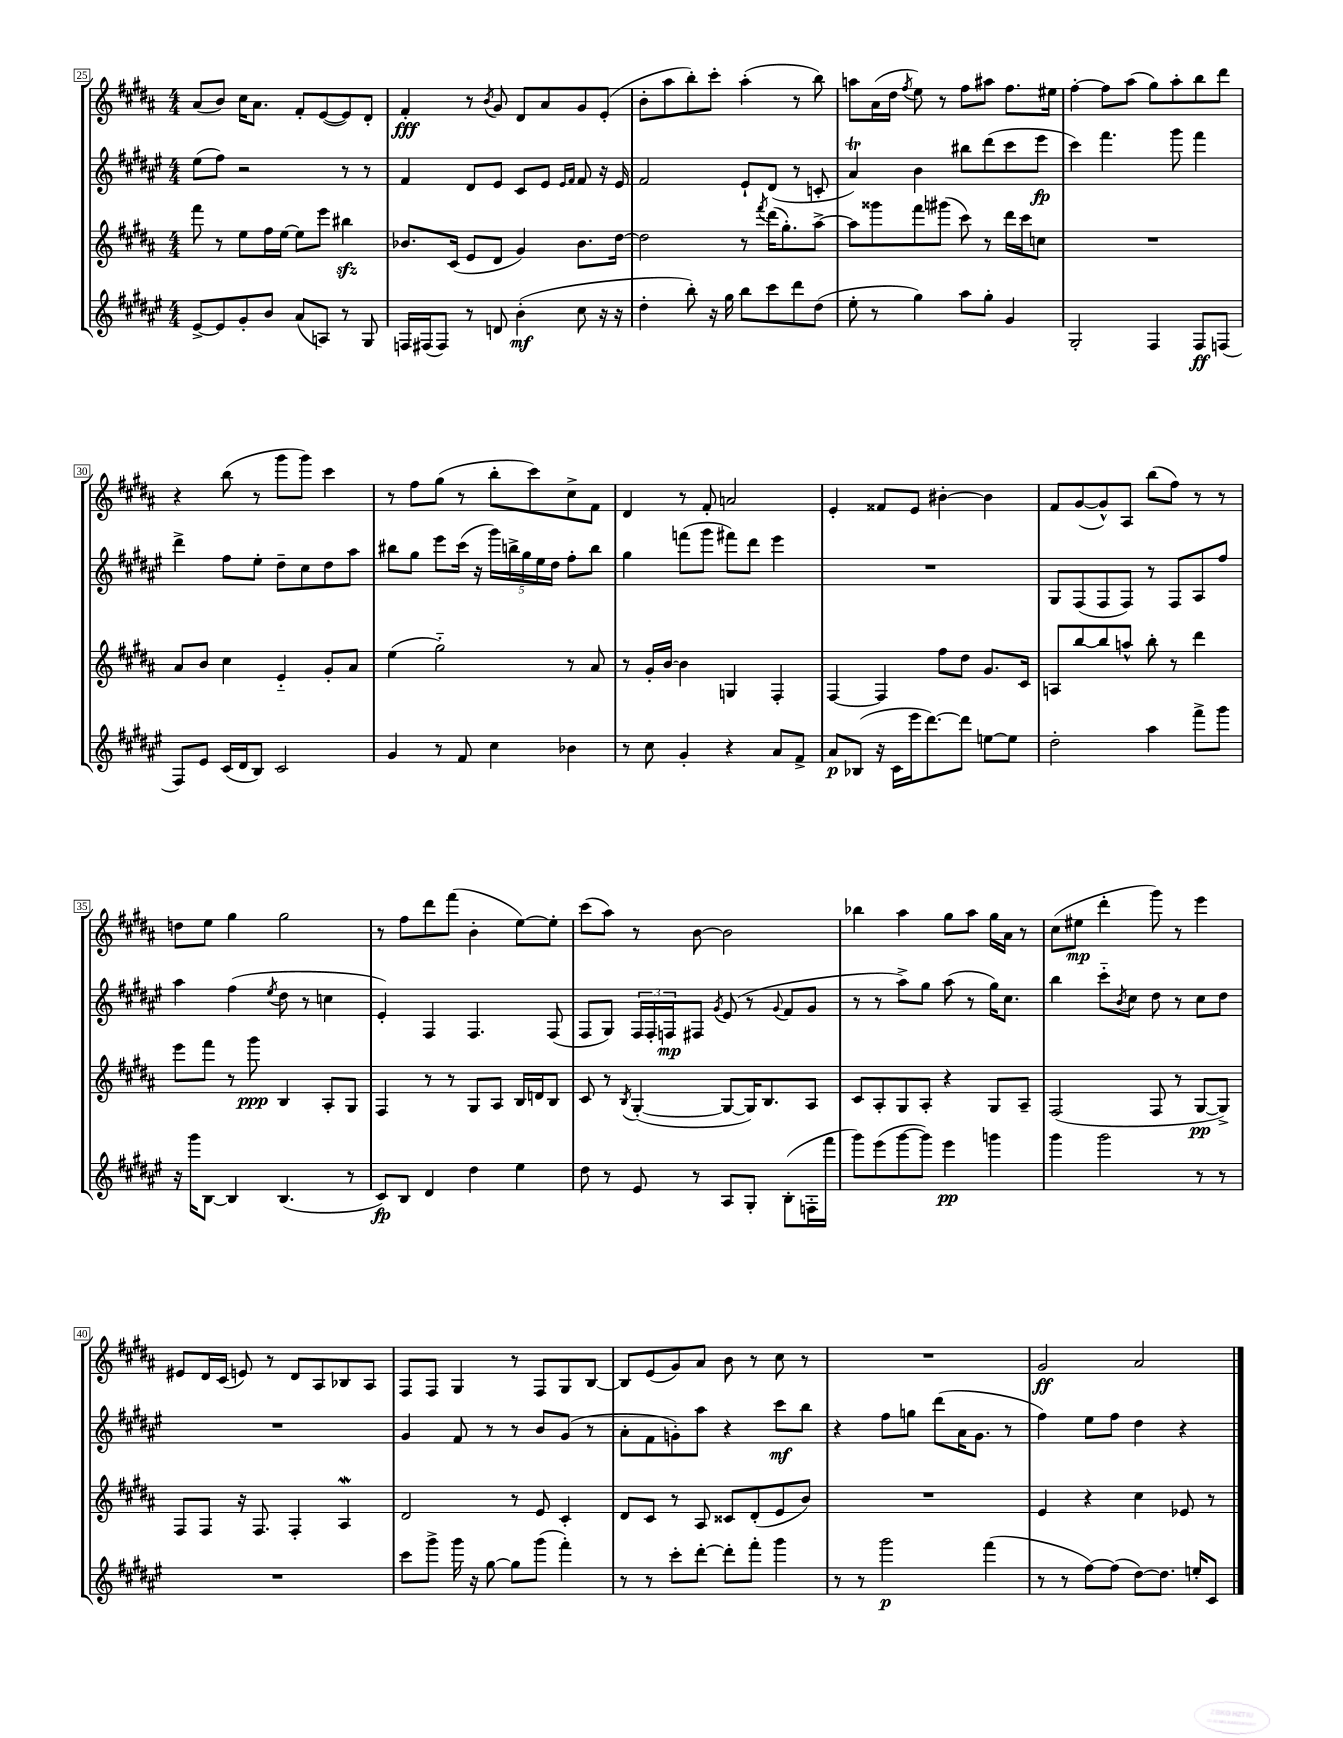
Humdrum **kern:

**kern	**kern	**kern	**kern
*staff4	*staff3	*staff2	*staff1
*clefG2	*clefG2	*clefG2	*clefG2
*k[f#c#g#d#a#e#]	*k[f#c#g#d#a#]	*k[f#c#g#d#a#e#]	*k[f#c#g#d#a#]
*M4/4	*M4/4	*M4/4	*M4/4
[8e#^	8fff#	(8ee#	(8a#
8e#]	8r	8ff#)	8b)
8g#'	8ee	2r	16cc#
.	.	.	8.a#
8b	16ff#	.	.
.	[16ee	.	.
(8a#	8ee]	.	8f#'
8A)	8eee	.	([8e
8r	4bb#	8r	8e])
8G#	.	8r	8d#'
=	=	=	=
16F	8.b-	4f#	4f#'
(16F#	.	.	.
8F#)	.	.	.
.	(16c#	.	.
8r	8e	8d#	8r
.	.	.	8qb
8d	8d#	8e#	8g#
(4b'	4g#)	8c#	8d#
.	.	8e#	8a#
.	.	16qqe#	.
.	.	16qqf#	.
8cc#	8.b-	8f#	8g#
16r	.	16r	(8e'
16r	[16dd#	16e#	.
=	=	=	=
4dd#'	2dd#]	2f#	8b'
.	.	.	8aa#
8bb')	.	.	8bb')
16r	.	.	8ccc#'
16gg#	.	.	.
8bb	8r	8e#`	(4aa#'
.	8qfff#	.	.
8ccc#	(16ddd#	(8d#	.
.	8.gg#')	.	.
8ddd#	.	8r	8r
(8dd#	[8aa#^	8c'	8bb)
=	=	=	=
8ee#'	8aa#]	4a#)	8aa
8r	8ggg##	.	(16a#
.	.	.	16dd#
.	.	.	8qff#
4gg#)	8fff#	4b	8ee)
.	(8ggg#	.	8r
8aa#	8ccc#)	8bb#	8ff#
8gg#'	8r	(8ddd#	8aa#
4g#	16ddd#	8ccc#	8.ff#
.	16ccc#	.	.
.	8cc	8eee#	.
.	.	.	16ee#
=	=	=	=
2G#'	1r	4ccc#)	[4ff#'
.	.	4.fff#	8ff#]
.	.	.	(8aa#
4F#	.	.	8gg#)
.	.	8ggg#	8aa#'
8F#	.	4fff#	8bb
(8F	.	.	8ddd#
=	=	=	=
8F#)	8a#	4ddd#^	4r
8e#	8b	.	.
(16c#	4cc#	8ff#	(8bb
16d#	.	.	.
8B)	.	8ee#'	8r
2c#	4e'~	8dd#~	8ggg#
.	.	8cc#	8ggg#)
.	8g#'	8dd#	4ccc#
.	8a#	8aa#	.
=	=	=	=
4g#	(4ee	8bb#	8r
.	.	8gg#	8ff#
8r	2gg#'~)	8eee#	(8gg#
8f#	.	(16ccc#	8r
.	.	16r	.
4cc#	.	20ggg#)	8bb'
.	.	20bb^	.
.	.	20gg#	.
.	.	.	8ccc#)
.	.	20ee#	.
.	.	20dd#	.
4b-	8r	8ff#'	8cc#^
.	8a#	8bb	8f#
=	=	=	=
8r	8r	4gg#	4d#
8cc#	16g#'	.	.
.	[16b	.	.
4g#'	4b]	(8fff	8r
.	.	8ggg#	8f#'
4r	4G	8fff#)	2a
.	.	8ddd#	.
8a#	4F#'	4eee#	.
8f#^	.	.	.
=	=	=	=
8a#	[4F#	1r	4e'
(8B-	.	.	.
16r	4F#]	.	8f##
16c#	.	.	.
16eee#	.	.	8e
[8.ddd#)	.	.	.
.	8ff#	.	[4b#'
8ddd#]	8dd#	.	.
[8ee	8.g#	.	4b#]
8ee]	.	.	.
.	16c#	.	.
=	=	=	=
2dd#'	8A	8G#	8f#
.	[8bb	(8F#	([8g#
.	8bb]	8F#	8g#^^])
.	8aa^^	8F#)	8A#
4aa#	8bb'	8r	(8bb
.	8r	8F#	8ff#)
8fff#^	4ddd#	8A#	8r
8ggg#	.	8ff#	8r
=	=	=	=
16r	8eee	4aa#	8dd
16ggg#	.	.	.
[8B	8fff#	.	8ee
4B]	8r	(4ff#	4gg#
.	8ggg#	.	.
.	.	8qee#	.
(4.B	4B	8dd#	2gg#
.	.	8r	.
.	8A#'	4cc	.
8r	8G#	.	.
=	=	=	=
8c#)	4F#	4e#')	8r
8B	.	.	8ff#
4d#	8r	4F#	8ddd#
.	8r	.	(8fff#
4dd#	8G#	4.F#	4b'
.	8A#	.	.
4ee#	16B	.	[8ee)
.	16d	.	.
.	8B	(8F#	8ee']
=	=	=	=
8dd#	8c#	8F#	(8ccc#
8r	8r	8G#)	8aa#)
.	8qB	.	.
8e#	([4G#'	24F#	8r
.	.	24F#'	.
.	.	24F	.
8r	.	8F#	[8b
.	.	8qg#	.
8A#	8G#_	(8e#	2b]
8G#'	16G#])	8r	.
.	8.B	.	.
.	.	8qqg#	.
(8B'	.	8f#	.
16F'	8A#	8g#	.
16fff#	.	.	.
=	=	=	=
8ggg#)	8c#	8r	4bb-
(8eee#	8A#'	8r	.
[8ggg#	8G#	8aa#^)	4aa#
8ggg#])	8A#'	8gg#	.
4eee#	4r	(8aa#	8gg#
.	.	8r	8aa#
4ggg	8G#	16gg#)	16gg#
.	.	8.cc#	16a#
.	8A#~	.	8r
=	=	=	=
4ggg#	(2F#	4bb	(8cc#
.	.	.	8ee#
2ggg#	.	8ccc#'~	4ddd#'
.	.	8qb	.
.	.	8cc#	.
.	8F#	8dd#	8ggg#)
.	8r	8r	8r
8r	[8G#	8cc#	4eee
8r	8G#^])	8dd#	.
=	=	=	=
1r	8F#	1r	8e#
.	8F#	.	16d#
.	.	.	(16c#
.	16r	.	8e)
.	8.F#	.	.
.	.	.	8r
.	4F#'	.	8d#
.	.	.	8A#
.	4A#	.	8B-
.	.	.	8A#
=	=	=	=
8ccc#	2d#	4g#	8F#
8ggg#^	.	.	8F#
16ggg#	.	8f#	4G#
16r	.	.	.
[8gg#	.	8r	.
8gg#]	8r	8r	8r
(8ggg#	8e	8b	8F#
4fff#')	4c#'	(8g#	8G#
.	.	8r	[8B
=	=	=	=
8r	8d#	8a#'	8B]
8r	8c#	8f#	(8e
8ccc#'	8r	8g')	8g#)
[8ddd#'	8A#	8aa#	8a#
8ddd#']	8c##	4r	8b
8fff#'	(8d#'	.	8r
4ggg#	8e	8ccc#	8cc#
.	8b)	8bb	8r
=	=	=	=
8r	1r	4r	1r
8r	.	.	.
2ggg#	.	8ff#	.
.	.	8gg	.
.	.	(8ddd#	.
.	.	16a#	.
.	.	8.g#	.
(4fff#	.	.	.
.	.	8r	.
=	=	=	=
8r	4e	4ff#)	2g#
8r	.	.	.
[8ff#)	4r	8ee#	.
(8ff#]	.	8ff#	.
[8dd#)	4cc#	4dd#	2a#
8.dd#]	.	.	.
.	8e-	4r	.
16ee'	.	.	.
8c#	8r	.	.
==	==	==	==
*-	*-	*-	*-
